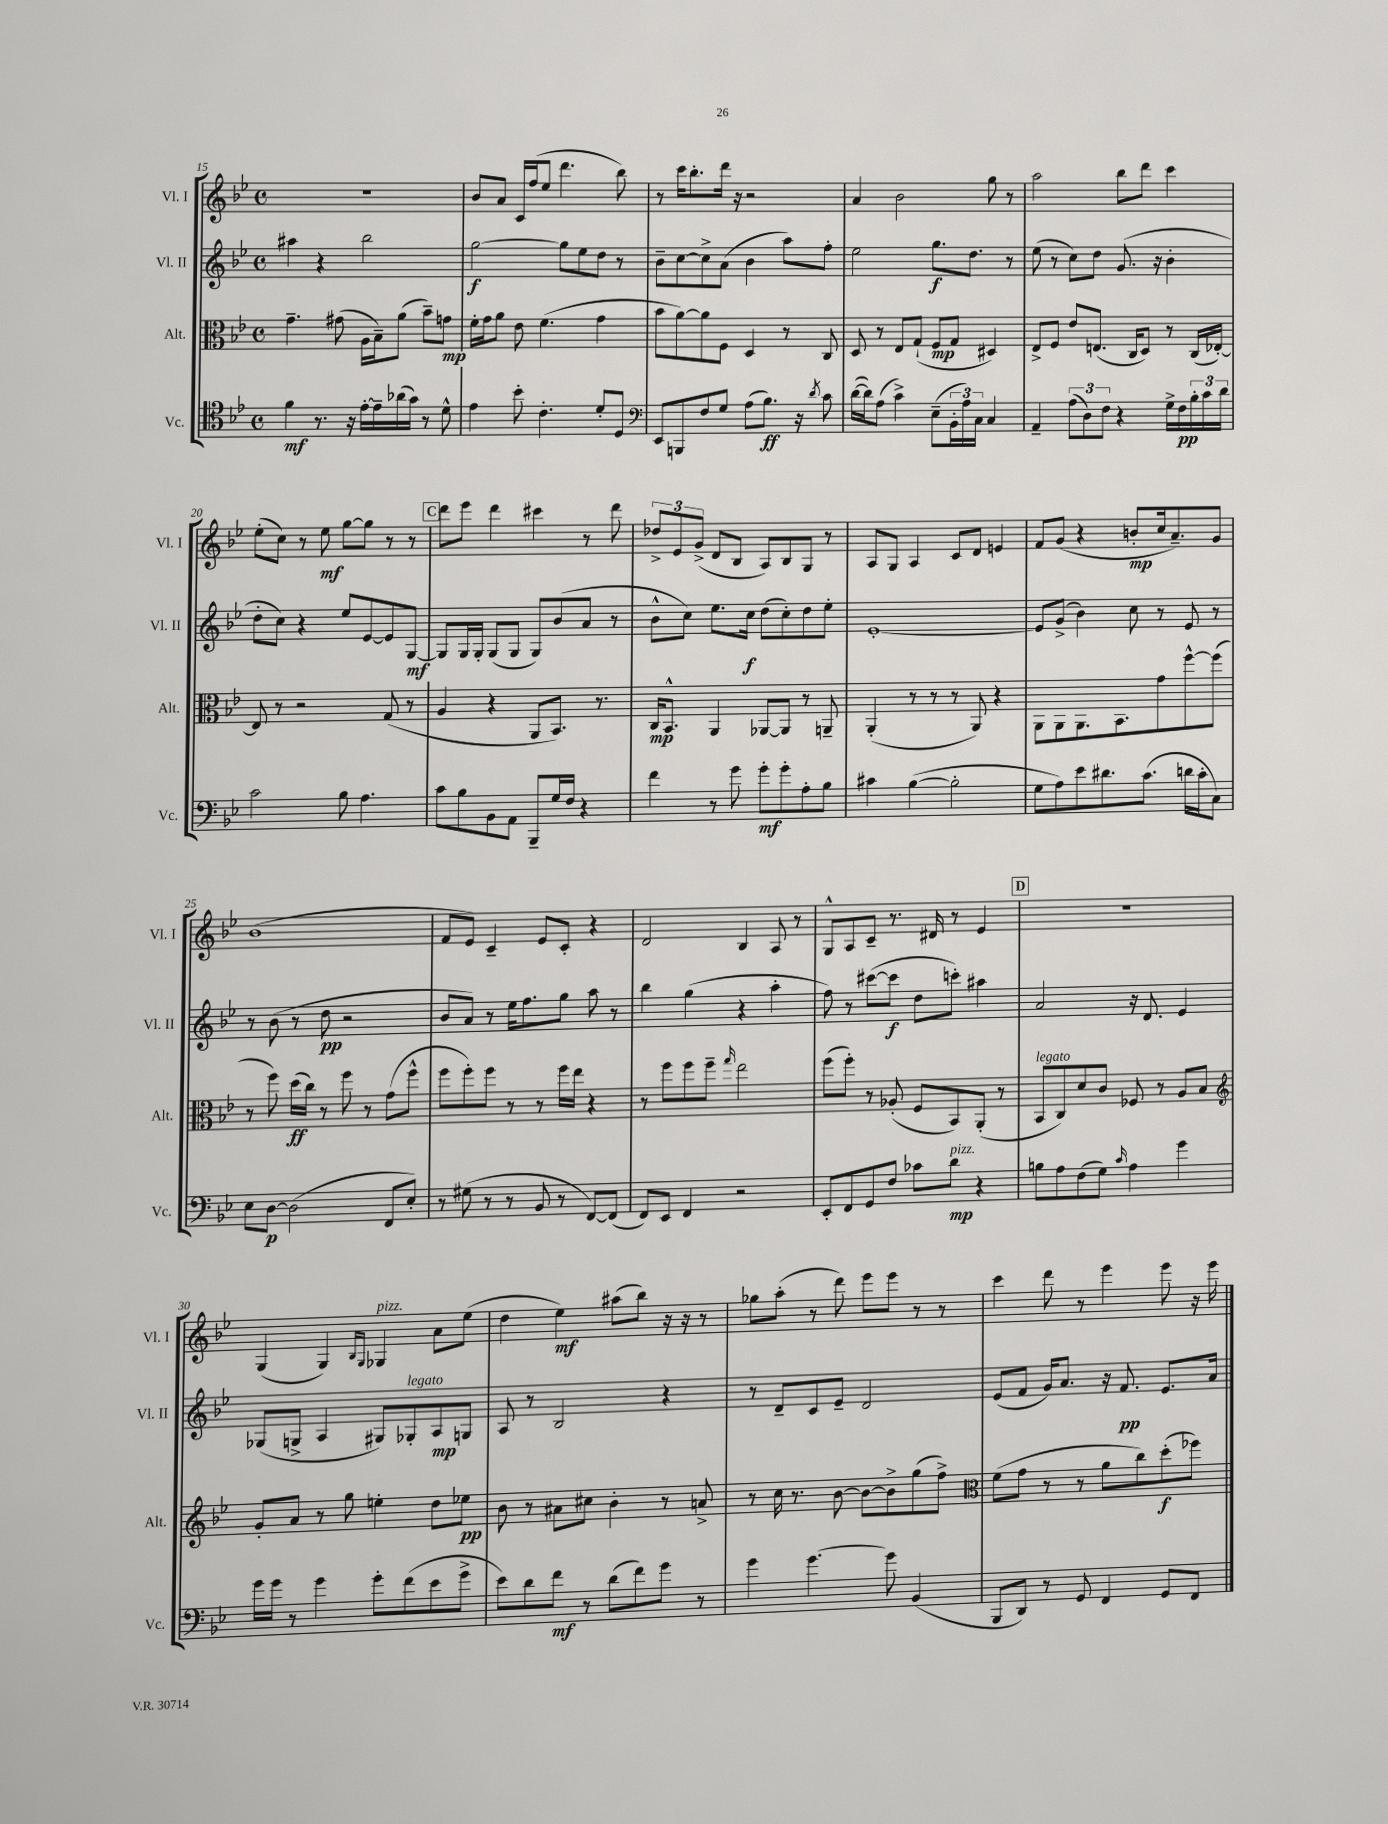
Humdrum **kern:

**kern	**dynam	**kern	**dynam	**kern	**dynam	**kern	**dynam
*part4	*part4	*part3	*part3	*part2	*part2	*part1	*part1
*staff4	*staff4	*staff3	*staff3	*staff2	*staff2	*staff1	*staff1
*I"Vc.	*	*I"Alt.	*	*I"Vl. II	*	*I"Vl. I	*
*I'Vc.	*	*I'Alt.	*	*I'Vl. II	*	*I'Vl. I	*
*clefC4	*	*clefC3	*	*clefG2	*	*clefG2	*
*k[b-e-]	*	*k[b-e-]	*	*k[b-e-]	*	*k[b-e-]	*
*M4/4	*	*M4/4	*	*M4/4	*	*M4/4	*
*met(c)	*	*met(c)	*	*met(c)	*	*met(c)	*
=15	=15	=15	=15	=15	=15	=15	=15
4f\	mf	4.g~\	.	4aa#X\	.	1r	.
8.r	.	.	.	4r	.	.	.
.	.	(8g#X\	.	.	.	.	.
16r	.	.	.	.	.	.	.
[16e-'\LL	.	16A\LL	.	2bb-\	.	.	.
16e-~\]	.	16B-~\J)	.	.	.	.	.
(16a-X\	.	(8a\J	.	.	.	.	.
16g\JJ)	.	.	.	.	.	.	.
8r	.	8b-~\L)	.	.	.	.	.
8d^^\	.	8gn\J	mp	.	.	.	.
=16	=16	=16	=16	=16	=16	=16	=16
4e-\	.	16f'\LL	.	[2gg\	f	8b-/L	.
.	.	16g\J	.	.	.	.	.
.	.	8a\J	.	.	.	8a/J	.
8b-'\	.	8e-\	.	.	.	16c/LL	.
.	.	.	.	.	.	(16ff/J	.
4.c'\	.	(4.f\	.	.	.	8ee-/J	.
.	.	.	.	8gg\L]	.	4.ddd\	.
.	.	.	.	8ee-\	.	.	.
8d'/L	.	4g\	.	8dd\J	.	.	.
8D/J	.	.	.	8r	.	8bb-\)	.
=17	=17	=17	=17	=17	=17	=17	=17
*clefF4	*	*	*	*	*	*	*
8EE-/L	.	8b-\L	.	8b-~\L	.	8r	.
8BBBn/	.	[8a\)	.	[8cc\	.	16ccc\KL	.
.	.	.	.	.	.	8.bb-'\	.
8F/	.	8a\]	.	8cc^\]	.	.	.
8G/J	.	8F\J	.	(8a\J	.	16ddd\Jk	.
.	.	.	.	.	.	16r	.
(8A\L	.	4D/	.	4b-\	.	2r	.
8.B-\J)	ff	.	.	.	.	.	.
.	.	8r	.	8aa\L)	.	.	.
16r	.	.	.	.	.	.	.
8qd/	.	.	.	.	.	.	.
8c\	.	8C/	.	8ff'\J	.	.	.
=18	=18	=18	=18	=18	=18	=18	=18
([16d\LL	.	8D/	.	2ee-\	.	4a/	.
16d\J])	.	.	.	.	.	.	.
(8A\J	.	8r	.	.	.	.	.
4c^\)	.	8E-/L	.	.	.	2b-\	.
.	.	(8G`/J	.	.	.	.	.
(8E-~\L	.	8F/L	mp	8.gg\L	f	.	.
24BB-'\L	.	8G/J	.	.	.	.	.
24A\)	.	.	.	.	.	.	.
.	.	.	.	8.dd\J	.	.	.
24C\JJ	.	.	.	.	.	.	.
4C/	.	4D#X/)	.	.	.	8gg\	.
.	.	.	.	8r	.	8r	.
=19	=19	=19	=19	=19	=19	=19	=19
4AA~/	.	8E-^/L	.	(8ee-\	.	2aa\	.
.	.	8F/J	.	8r	.	.	.
(12A\L	.	8e-/L	.	8cc\L)	.	.	.
12D\)	.	.	.	.	.	.	.
.	.	(8.En/J	.	8dd\J	.	.	.
12F\J	.	.	.	.	.	.	.
4r	.	.	.	(8.g/	.	8bb-\L	.
.	.	16C/KL	.	.	.	.	.
.	.	8D/J)	.	.	.	8ddd\J	.
.	.	.	.	16r	.	.	.
16G^\LL	.	8r	.	4b-'\	.	4ccc\	.
16F\	pp	.	.	.	.	.	.
24B-'\	.	(16C/LL	.	.	.	.	.
24c\	.	.	.	.	.	.	.
.	.	[16E-X'/JJ)	.	.	.	.	.
24d\JJ	.	.	.	.	.	.	.
!!LO:LB:g=z
=20	=20	=20	=20	=20	=20	=20	=20
2c\	.	8E-/]	.	8dd'\L	.	(8ee-'\L	.
.	.	8r	.	8cc\J)	.	8cc\J)	.
.	.	2r	.	4r	.	8r	.
.	.	.	.	.	.	8ee-\	mf
8B-\	.	.	.	8ee-/L	.	[8gg\L	.
4.A\	.	.	.	[8e-/	.	8gg\J]	.
.	.	(8G/	.	8e-/]	.	8r	.
.	.	8r	.	[8G/J	mf	8r	.
!!LO:REH:place=s1:t=C
=21	=21	=21	=21	=21	=21	=21	=21
8c\L	.	4A/	.	8G/L]	.	8ddd\L	.
8B-\	.	.	.	16G/L	.	8eee-\J	.
.	.	.	.	16G'/JJ	.	.	.
8BB-\	.	4r	.	(8G/L	.	4ddd\	.
8AA\J	.	.	.	8G/J	.	.	.
8BBB-~/L	.	8AA/L	.	8G/L)	.	4ccc#X\	.
16G/L	.	8.BB-/J)	.	(8b-/	.	.	.
16F/JJ	.	.	.	.	.	.	.
4r	.	.	.	8a/J	.	8r	.
.	.	8.r	.	.	.	.	.
.	.	.	.	8r	.	8ddd\	.
=22	=22	=22	=22	=22	=22	=22	=22
4f\	.	16C/KL	mp	8b-^^\L	.	12dd-X^/L	.
.	.	8.BB-^^/J	.	.	.	.	.
.	.	.	.	.	.	12e-/	.
.	.	.	.	8cc\J)	.	.	.
.	.	.	.	.	.	(12g^/J	.
8r	.	4AA/	.	8.ee-\L	.	8d/L	.
8g\	.	.	.	.	.	8B-/J	.
.	.	.	.	16cc\Jk	f	.	.
8g'\L	mf	[8AA-X/L	.	(8dd\L	.	8A/L)	.
8g'\	.	8AA-/J]	.	8cc'\)	.	8B-/	.
8A'\	.	8r	.	8dd\	.	8G/J	.
8B-\J	.	8AAn~/	.	8ee-'\J	.	8r	.
=23	=23	=23	=23	=23	=23	=23	=23
4c#X\	.	(4AA'/	.	[1e-'	.	8A/L	.
.	.	.	.	.	.	8G/J	.
([4B-\	.	8r	.	.	.	4A/	.
.	.	8r	.	.	.	.	.
2B-'\]	.	8r	.	.	.	8c/L	.
.	.	8AA/)	.	.	.	8d/J	.
.	.	4r	.	.	.	4en/	.
=24	=24	=24	=24	=24	=24	=24	=24
8G\L	.	8AA\L	.	8e-/L]	.	8f/L	.
8A\)	.	8AA\	.	(8g^/J	.	(8g/J	.
8e-\	.	8.AA\	.	4b-\)	.	4r	.
8.d#X\	.	.	.	.	.	.	.
.	.	8.BB-\	.	.	.	.	.
.	.	.	.	8cc\	.	8bn'/L	mp
(8.c\J	.	.	.	.	.	.	.
.	.	8g\	.	8r	.	16cc/k	.
.	.	.	.	.	.	8.a~/)	.
16dn\LL	.	[8ff^^\	.	8e-/	.	.	.
16c'\J	.	.	.	.	.	.	.
8C\J)	.	(8ff\J]	.	8r	.	8g/J	.
!!LO:LB:g=z
=25	=25	=25	=25	=25	=25	=25	=25
8E-\L	.	8r	.	8r	.	(1b-	.
[8D\J	p	8ff\)	.	(8b-\	.	.	.
(2D\]	.	(16dd\LL	ff	8r	.	.	.
.	.	16cc\JJ)	.	.	.	.	.
.	.	8r	.	8dd\	pp	.	.
.	.	8ff\	.	2r	.	.	.
.	.	8r	.	.	.	.	.
8FF/L	.	(8g\L	.	.	.	.	.
8E-'/J)	.	8ff^^\J	.	.	.	.	.
=26	=26	=26	=26	=26	=26	=26	=26
8r	.	8ff\L	.	8b-/L	.	8f/L	.
(8G#X\	.	8ff'\)	.	8a/J)	.	8e-/J)	.
8r	.	8ff\J	.	8r	.	4c~/	.
8r	.	8r	.	16ee-\KL	.	.	.
.	.	.	.	8.ff\	.	.	.
8BB-/	.	8r	.	.	.	8e-/L	.
8r	.	16ff\LL	.	8gg\J	.	8c'/J	.
.	.	16ee-\JJ	.	.	.	.	.
[8FF/L)	.	4r	.	8aa\	.	4r	.
(8FF/J]	.	.	.	8r	.	.	.
=27	=27	=27	=27	=27	=27	=27	=27
8FF/L)	.	8r	.	4bb-\	.	2d/	.
8EE-/J	.	8ff\L	.	.	.	.	.
4FF/	.	8ff\	.	(4gg\	.	.	.
.	.	8ff~\J	.	.	.	.	.
.	.	16qqgg/	.	.	.	.	.
2r	.	2ee-\	.	4r	.	4B-/	.
.	.	.	.	4aa'\	.	8A/	.
.	.	.	.	.	.	8r	.
=28	=28	=28	=28	=28	=28	=28	=28
8EE-'/L	.	(8ff\L	.	8ff\)	.	8G^^/L	.
8FF/	.	8ff'\J)	.	8r	.	8A/	.
8GG/	.	8r	.	([8ccc#X\L	.	8c~/J	.
8F/J	.	(8A-X'/	.	8ccc#\J]	f	8.r	.
8c-X\L	.	8F/L	.	8dd\L	.	.	.
.	.	.	.	.	.	16d#X/	.
!LO:TX:a:i:t=pizz.	!	!	!	!	!	!	!
8d\J	mp	8BB-/)	.	8cccn'\J)	.	8r	.
4r	.	(8AA'/J	.	4aa#X\	.	4e-/	.
.	.	8r	.	.	.	.	.
!!LO:REH:place=s1:t=D
=29	=29	=29	=29	=29	=29	=29	=29
!	!	!LO:TX:a:i:t=legato	!	!	!	!	!
8Bn\L	.	8BB-/L	.	2a/	.	1r	.
8A\	.	8C/)	.	.	.	.	.
(8F\	.	8d/	.	.	.	.	.
8G\J)	.	8c/J	.	.	.	.	.
16qqc/	.	.	.	.	.	.	.
4A\	.	8F-X/	.	16r	.	.	.
.	.	.	.	8.d/	.	.	.
.	.	8r	.	.	.	.	.
4g\	.	8A/L	.	4e-/	.	.	.
.	.	8B-/J	.	.	.	.	.
!!LO:LB:g=z
=30	=30	=30	=30	=30	=30	=30	=30
*	*	*clefG2	*	*	*	*	*
16g\LL	.	8g'/L	.	(8G-X/L	.	(4G/	.
16g\JJ	.	.	.	.	.	.	.
8r	.	8a/J	.	8Gn^/J	.	.	.
4g\	.	8r	.	4A/	.	4G/)	.
.	.	8gg\	.	.	.	.	.
.	.	.	.	.	.	16qqB-/LL	.
.	.	.	.	.	.	16qqG/JJ	.
!	!	!	!	!	!	!LO:TX:a:i:t=pizz.	!
8g'\L	.	4een'\	.	8G#X/L)	.	4G-X/	.
!	!	!	!	!LO:TX:a:i:t=legato	!	!	!
(8f\	.	.	.	8G-X'/	.	.	.
8e-\	.	8dd\L	.	8A/	mp	8a\L	.
8g^\J	.	8ee-X\J	pp	8Gn/J	.	(8ee-\J	.
=31	=31	=31	=31	=31	=31	=31	=31
8e-\L)	.	8b-\	.	8A/	.	4dd\	.
8d\	.	8r	.	8r	.	.	.
8f\J	mf	8a#X\L	.	2B-/	.	4ee-\)	mf
8r	.	8cc#X\J	.	.	.	.	.
(8d\L	.	4b-'\	.	.	.	(8aa#X\L	.
8f\)	.	.	.	.	.	8bb-\J)	.
8g\J	.	8r	.	4r	.	16r	.
.	.	.	.	.	.	16r	.
8r	.	8an^/	.	.	.	8r	.
=32	=32	=32	=32	=32	=32	=32	=32
4g\	.	8r	.	8r	.	8gg-X\L	.
.	.	16cc\	.	8d~/L	.	(8aa'\J	.
.	.	8.r	.	.	.	.	.
[4.g\	.	.	.	8c/	.	8r	.
.	.	[8b-\	.	8e-~/J	.	8ddd\)	.
.	.	8b-\L_	.	2d/	.	8eee-\L	.
8g\]	.	8b-^\]	.	.	.	8eee-\J	.
(4BB-/	.	(8gg\	.	.	.	8r	.
.	.	8ff^\J)	.	.	.	8r	.
=33	=33	=33	=33	=33	=33	=33	=33
*	*	*clefC3	*	*	*	*	*
8BBB-/L	.	(8f\L	.	(8e-/L	.	4ccc\	.
8DD/J)	.	8g\J	.	8f/J	.	.	.
8r	.	8r	.	16g/KL)	.	8ddd\	.
.	.	.	.	8.a/J	.	.	.
8GG/	.	8r	.	.	.	8r	.
4FF/	.	8a\L	.	16r	.	4eee-\	.
.	.	.	.	8.f/	pp	.	.
.	.	8cc\)	.	.	.	.	.
8GG/L	.	(8dd'\	f	8.e-/L	.	8eee-\	.
8FF/J	.	8ff-X\J)	.	.	.	16r	.
.	.	.	.	16a/Jk	.	16eee-\	.
==	==	==	==	==	==	==	==
*-	*-	*-	*-	*-	*-	*-	*-
